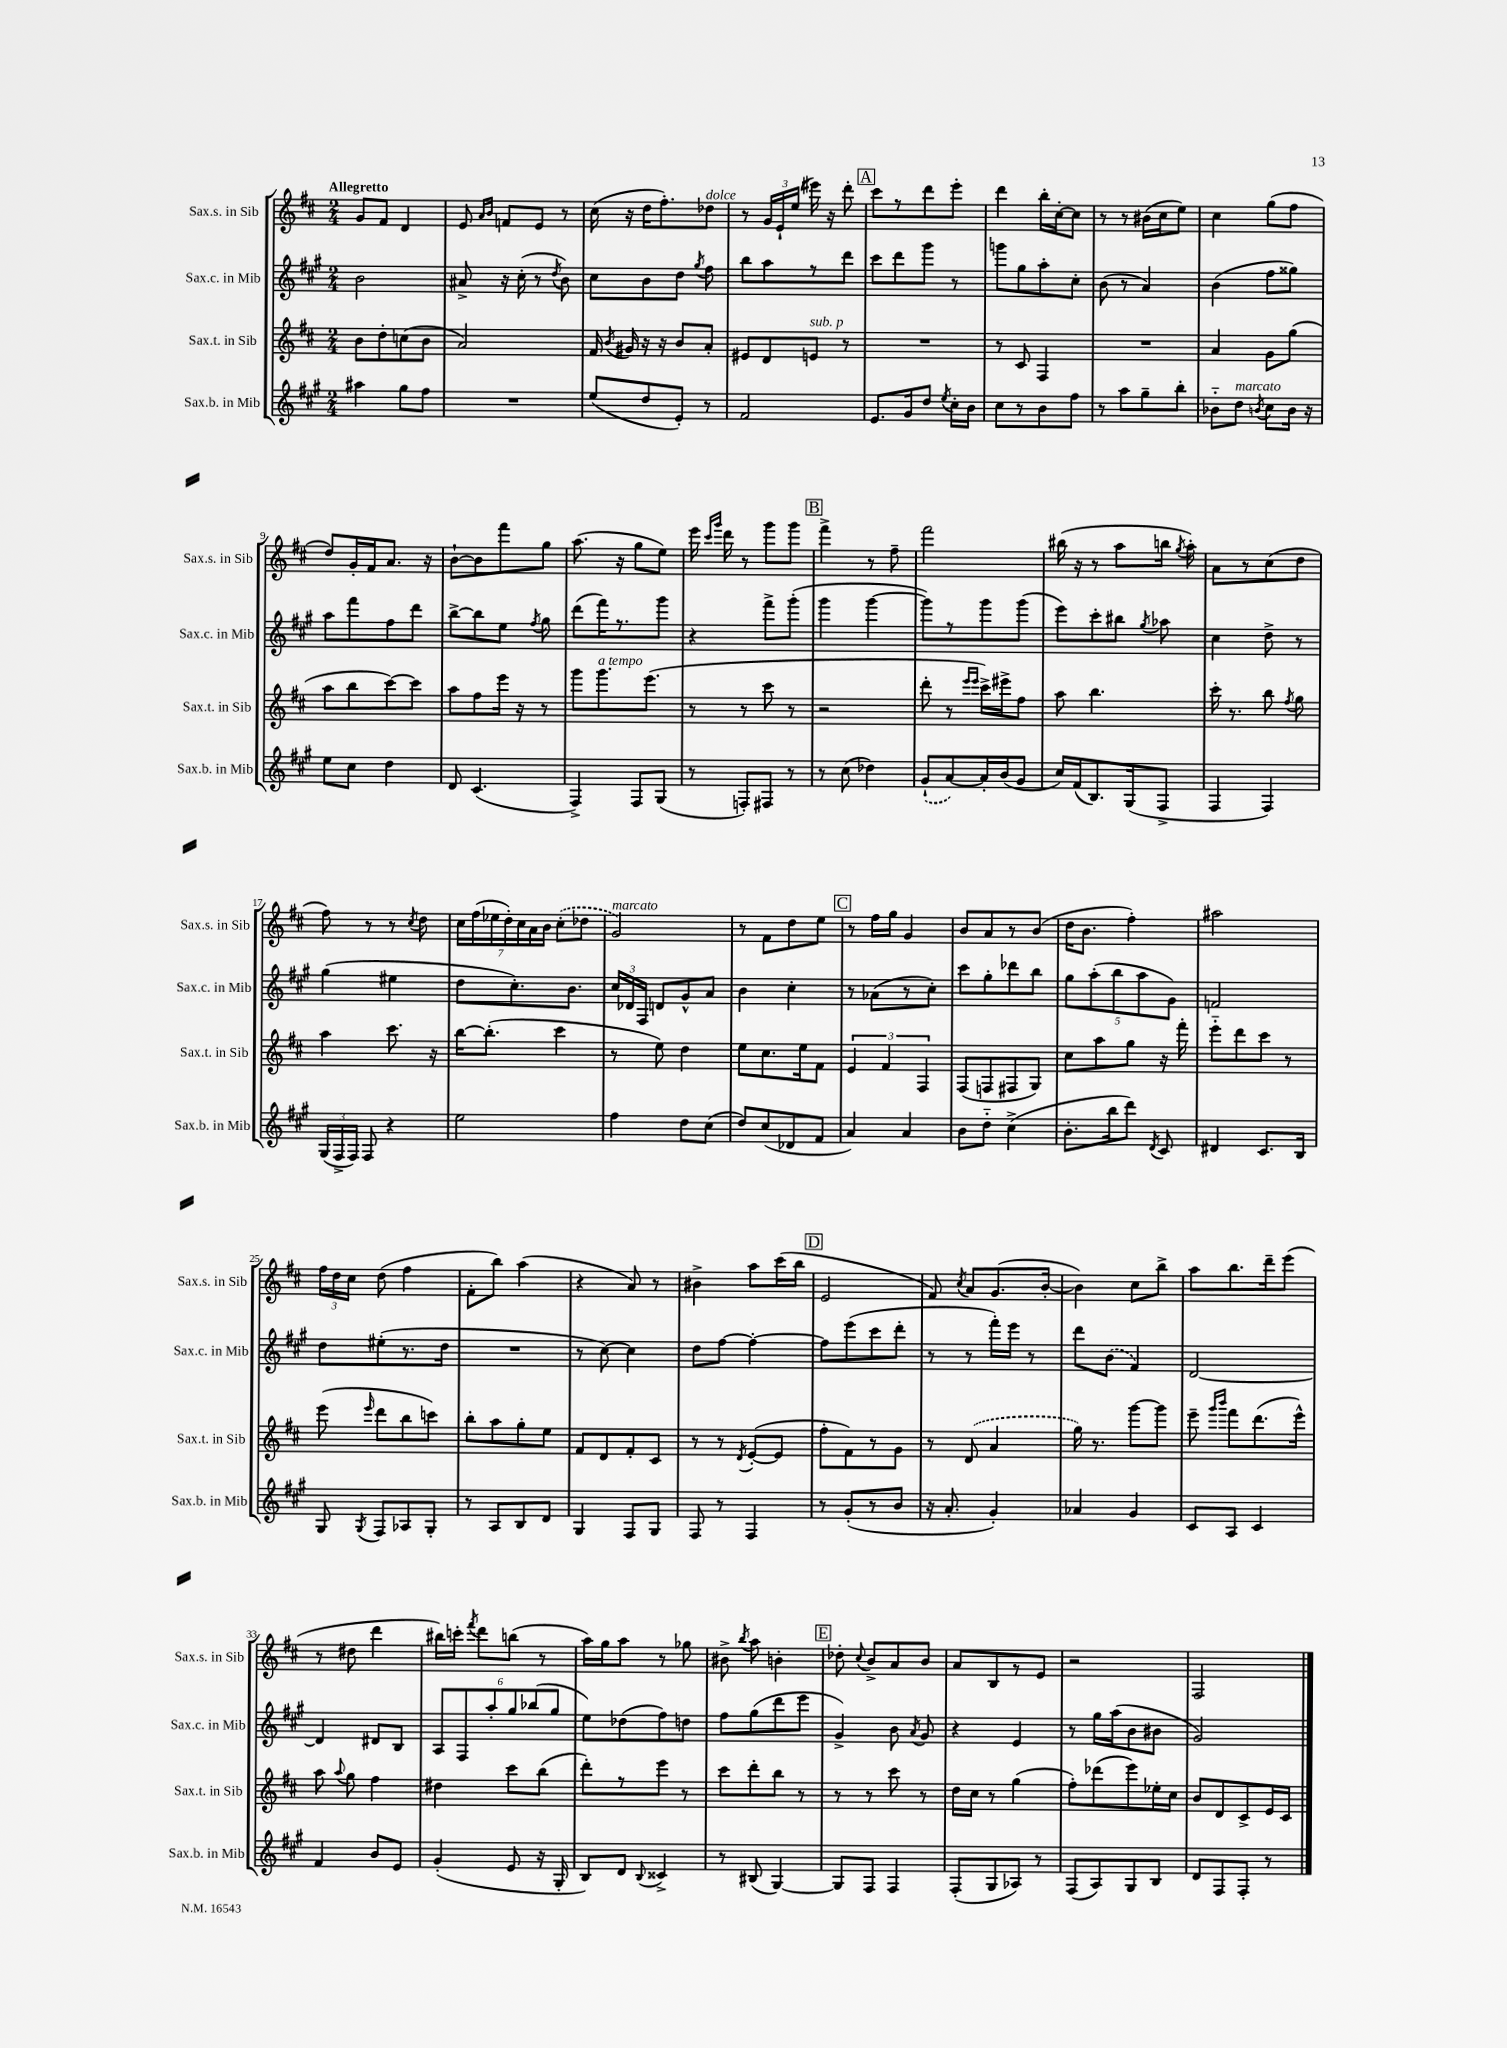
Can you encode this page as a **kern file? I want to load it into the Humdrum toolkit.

**kern	**kern	**kern	**kern
*part4	*part3	*part2	*part1
*staff4	*staff3	*staff2	*staff1
*I"Sax.b. in Mib	*I"Sax.t. in Sib	*I"Sax.c. in Mib	*I"Sax.s. in Sib
*I'Sax.b. in Mib	*I'Sax.t. in Sib	*I'Sax.c. in Mib	*I'Sax.s. in Sib
*clefG2	*clefG2	*clefG2	*clefG2
*k[f#c#g#]	*k[f#c#]	*k[f#c#g#]	*k[f#c#]
*M2/4	*M2/4	*M2/4	*M2/4
=1	=1	=1	=1
!	!	!	!LO:TX:a:B:t=Allegretto
4aa#X\	8b\L	2b\	8g/L
.	8dd'\	.	8f#/J
8gg#\L	(8ccn\	.	4d/
8ff#\J	8b\J	.	.
=2	=2	=2	=2
2r	2a/)	8a#X^/	8e/
.	.	.	16qqa/LL
.	.	.	16qqb/JJ
.	.	16r	8fn/L
.	.	(16cc#'\	.
.	.	8r	8e/J
.	.	8qdd/	.
.	.	8b\)	8r
=3	=3	=3	=3
(8ee/L	16f#/	8cc#\L	(16cc#\
.	8qb/	.	.
.	16g#X/	.	16r
8dd/	16r	8b\	16dd\KL
.	16r	.	8.ff#'\)
8e'/J)	8b/L	8dd\J	.
.	.	8qgg#/	.
!	!	!	!LO:TX:a:i:t=dolce
8r	8a'/J	8ff#\	8dd-X\J
=4	=4	=4	=4
2f#/	8e#X/L	8bb\L	8r
.	8d/	8aa\	24g/LL
.	.	.	24e`/
.	.	.	(24ee/JJ
!	!LO:TX:a:i:t=sub. p	!	!
.	8en/J	8r	16eee#X\)
.	.	.	16r
.	8r	8ddd\J	8ddd'\
!!LO:REH:place=s1:t=A
=5	=5	=5	=5
8.e/L	2r	8ccc#\L	8ccc#\L
.	.	8ddd\	8r
16g#/k	.	.	.
8dd/J	.	8ggg#\J	8ddd\
8qee/	.	.	.
16cc#'\LL	.	8r	8eee'\J
16b\JJ	.	.	.
=6	=6	=6	=6
8cc#\L	8r	8gggn\L	4ddd\
8r	8c#/	8gg#\	.
8b\	4F#/	8aa'\	16bb'\LL
.	.	.	[16cc#'\J
8ff#\J	.	8cc#'\J	8cc#\J]
=7	=7	=7	=7
8r	2r	(8b\	8r
8aa\L	.	8r	8r
8gg#~\	.	4a/)	(16b#X\LL
.	.	.	16cc#\J
8bb'\J	.	.	8ee\J)
=8	=8	=8	=8
8b-X\L	4a/	(4b\	4cc#\
!LO:TX:a:i:t=marcato	!	!	!
8dd\J	.	.	.
8qbn/	.	.	.
8cc#\L	8g\L	8ff#\L	(8gg\L
16b\Jk	(8gg\J	8gg##X\J)	8ff#\J
16r	.	.	.
!!LO:LB:g=z
=9	=9	=9	=9
8ee\L	8aa\L	8aa\L	8dd/L)
8cc#\J	8bb\	8fff#\	16g'/L
.	.	.	16f#/J
4dd\	[8ccc#\)	8ff#\	8.a/J
.	8ccc#\J]	8ddd\J	.
.	.	.	16r
=10	=10	=10	=10
8d/	8aa\L	[8bb^\L	[8b`\L
(4.c#/	8ff#\	8bb\]	8b\]
.	16eee\Jk	8ee\J	8fff#\
.	16r	.	.
.	.	8qff#/	.
.	8r	8gg#\	8gg\J
=11	=11	=11	=11
4F#^/)	8ggg\L	(8ddd\L	(8.aa\
!	!LO:TX:a:i:t=a tempo	!	!
.	8.ggg\	16fff#\K)	.
.	.	8.r	16r
8F#/L	.	.	8gg\L
.	(8.eee\J	.	.
(8G#/J	.	8ggg#\J	8ee\J)
=12	=12	=12	=12
8r	8r	4r	16eee\
.	.	.	16qqccc#/LL
.	.	.	16qqggg/JJ
.	.	.	16ddd\
8Fn'/L)	8r	.	8r
8F#X/J	8ccc#\	8fff#^\L	8ggg\L
8r	8r	(8ggg#'\J	8ggg\J
!!LO:REH:place=s1:t=B
=13	=13	=13	=13
8r	2r	4ggg#\	4fff#^\
(8cc#\	.	.	.
4dd-X\)	.	[4ggg#\	8r
.	.	.	8ff#~\
=14	=14	=14	=14
(8g#`/L	8ddd'\	8ggg#\L])	2fff#\
[8a/)	8r	8r	.
.	16qqeee/LL	.	.
.	16qqeee/JJ	.	.
16a'/L]	16ccc#^\LL)	8ggg#\	.
(16b/J	16eee#X^\J	.	.
8g#/J	8ff#\J	(8ggg#\J	.
=15	=15	=15	=15
16cc#/LL)	8aa\	8eee\L)	(16bb#X\
(16f#/J	.	.	16r
8.B/)	4.bb\	8ccc#'\	8r
.	.	8bb#X\J	8aa\L
(16G#/k	.	.	.
.	.	8qgg#/	.
8F#^/J	.	8aa-X\	16bbn\Jk
.	.	.	8qgg/
.	.	.	16aa'\)
=16	=16	=16	=16
4F#/	16ccc#'\	4cc#\	8a\L
.	8.r	.	.
.	.	.	8r
4F#/)	8bb\	8dd^\	(8cc#\
.	8qff#/	.	.
.	8gg\	8r	8dd\J
!!LO:LB:g=z
=17	=17	=17	=17
(24G#/LL	4aa\	(4gg#\	8ff#\)
24F#^/	.	.	.
24F#/JJ)	.	.	.
8F#/	.	.	8r
4r	8.ccc#\	4ee#X\	8r
.	.	.	8qcc#/
.	.	.	8dd\
.	16r	.	.
=18	=18	=18	=18
2ee\	[16bb\KL	8dd\L	28cc#\LL
.	.	.	(28ff#\
.	(8.bb'\J]	.	.
.	.	.	28ee-X\
.	.	.	28dd'\)
.	.	8.cc#'\)	.
.	.	.	28cc#\
.	.	.	28a\
.	.	.	28b\JJ
.	4ccc#\	.	(8cc#'\L
.	.	8.b\J	.
.	.	.	8dd-X\J
=19	=19	=19	=19
!	!	!	!LO:TX:a:i:t=marcato
4ff#\	8r	24cc#/LL	2g/)
.	.	24d-X/	.
.	.	24F#/JJ	.
.	8ee\)	8dn/L	.
8dd\L	4dd\	8g#^^/	.
(8cc#\J	.	8a/J	.
=20	=20	=20	=20
8dd/L)	8ee\L	4b\	8r
(8cc#/	8.cc#\	.	8f#\L
8d-X/	.	4cc#'\	8dd\
.	16ee\k	.	.
8f#/J	8f#\J	.	8ee\J
!!LO:REH:place=s1:t=C
=21	=21	=21	=21
4a/)	6e/	8r	8r
.	.	(8a-X\L	16ff#\LL
.	6f#/	.	.
.	.	.	16gg\JJ
4a/	.	8r	4g/
.	6F#/	.	.
.	.	8cc#'\J)	.
=22	=22	=22	=22
8b\L	(8F#/L	8ccc#\L	8b/L
8dd\J	8Fn/	8gg#'\	8a/
(4cc#^\	8F#X/	8ddd-X\	8r
.	8G/J)	8bb\J	(8b/J
=23	=23	=23	=23
8.b'\L	8cc#\L	10gg#\L	16dd\KL
.	.	.	8.b\J
.	.	(10aa'\	.
.	8aa\	.	.
16bb\k	.	.	.
.	.	10bb\	.
8ddd\J)	8gg\J	.	4ff#'\)
.	.	10aa\	.
8qd/	.	.	.
8c#/	16r	.	.
.	.	10g#\J)	.
.	16fff#'\	.	.
=24	=24	=24	=24
4d#X/	8eee\L	2fn/	2aa#X\
.	8ddd\	.	.
8.c#/L	8ccc#\J	.	.
.	8r	.	.
16B/Jk	.	.	.
!!LO:LB:g=z
=25	=25	=25	=25
8G#/	(8eee\	8dd\L	24ff#\LL
.	.	.	24dd\
.	.	.	24cc#\JJ
8qG#/	16qqeee/	.	.
8F#/L	8ddd\L	(8ee#X'\	(8dd\
8A-X/	8bb\	8.r	4ff#\
8G#'/J	8cccn\J)	.	.
.	.	16dd\Jk	.
=26	=26	=26	=26
8r	8bb'\L	2r	8f#'\L
8A/L	8aa\	.	8bb\J)
8B/	8gg'\	.	(4aa\
8d/J	8ee\J	.	.
=27	=27	=27	=27
4G#/	8f#/L	8r	4r
.	8d/	[8cc#\)	.
8F#/L	8f#'/	4cc#\]	8a/)
8G#/J	8c#/J	.	8r
=28	=28	=28	=28
8F#/	8r	8dd\L	4b#X^\
8r	8r	[8ff#\J	.
.	8qd/	.	.
4F#/	([8e'/L	4ff#'\_	8aa\L
.	8e/J]	.	(16ccc#\L
.	.	.	16bb\JJ
!!LO:REH:place=s1:t=D
=29	=29	=29	=29
8r	8ff#'\L	8ff#\L]	2e/
(8g#'/L	8f#\)	(8eee\	.
8r	8r	8ccc#\	.
8b/J	8g\J	8ddd'\J	.
=30	=30	=30	=30
16r	8r	8r	8f#/)
8.a'/	.	.	.
.	.	.	8qcc#/
.	(8d/	8r	8a/L
4g#'/)	4a/	16fff#'\LL)	(8.g/
.	.	16eee\JJ	.
.	.	8r	.
.	.	.	[16b'/Jk
=31	=31	=31	=31
4a-X/	16gg\)	8ddd\L	4b\])
.	8.r	.	.
.	.	(8b\J	.
4g#/	[8ggg\L	4f#/)	8cc#\L
.	8ggg\J]	.	8bb^\J
=32	=32	=32	=32
8c#/L	8eee~\	[2d/	8aa\L
.	16qqggg/LL	.	.
.	16qqbbb/JJ	.	.
8A/J	8fff#\L	.	8.bb\
4c#/	(8.ddd\	.	.
.	.	.	16ddd~\k
.	.	.	(8eee\J
.	16eee^^\Jk)	.	.
!!LO:LB:g=z
=33	=33	=33	=33
4f#/	8aa\	4d/]	8r
.	8qqaa/	.	.
.	8gg\	.	8dd#X\
8b/L	4ff#\	8d#X/L	4ddd\
8e/J	.	8B/J	.
=34	=34	=34	=34
(4g#'/	4dd#X\	12A/L	16bb#X\LL)
.	.	.	16cccn'\JJ
.	.	12F#/	.
.	.	.	8qfff#/
.	.	.	8ddd\L
.	.	12aa'/	.
8e/	8ccc#\L	12gg#/	(8bbn\J
.	.	(12bb-X/	.
16r	(8bb\J	.	8r
.	.	12gg#/J	.
16G#'/	.	.	.
=35	=35	=35	=35
8B/L)	8ddd'\L)	8ee\L)	16aa\LL)
.	.	.	16gg\J
8d/J	8r	(8dd-X\	8aa\J
8qqB/	.	.	.
4c##X^/	8eee\J	8ff#\)	8r
.	8r	8ddn\J	8gg-X\
=36	=36	=36	=36
8r	8ccc#\L	8ff#\L	8b#X^\
.	.	.	8qbb/
(8B#X/	8ddd'\	(8gg#\	8aa\
[4G#/)	8bb\J	8ddd\	4bn'\
.	8r	8eee\J	.
!!LO:REH:place=s1:t=E
=37	=37	=37	=37
8G#/L]	8r	4g#^/)	8dd-X'\
.	.	.	8qqcc#/
8F#/J	8r	.	8b^/L
4F#/	8ccc#\	8b\	8a/
.	.	8qa/	.
.	8r	8g#/	8b/J
=38	=38	=38	=38
(8F#'/L	16dd\LL	4r	8a/L
.	16cc#\JJ	.	.
8G#/	8r	.	8B/
8A-X/J)	(4gg\	4e/	8r
8r	.	.	8e/J
=39	=39	=39	=39
(8F#/L	8ff#'\L)	8r	2r
8A/)	(8ddd-X\	16gg#\LL	.
.	.	(16aa\J	.
8G#/	8eee\)	8b\	.
8B/J	16ee-X'\L	8b#X\J	.
.	16cc#\JJ	.	.
=40	=40	=40	=40
8d/L	8b/L	2g#/)	2F#/
8F#/	8d/	.	.
8F#'/J	8c#^/	.	.
8r	16e/L	.	.
.	16c#/JJ	.	.
==	==	==	==
*-	*-	*-	*-
